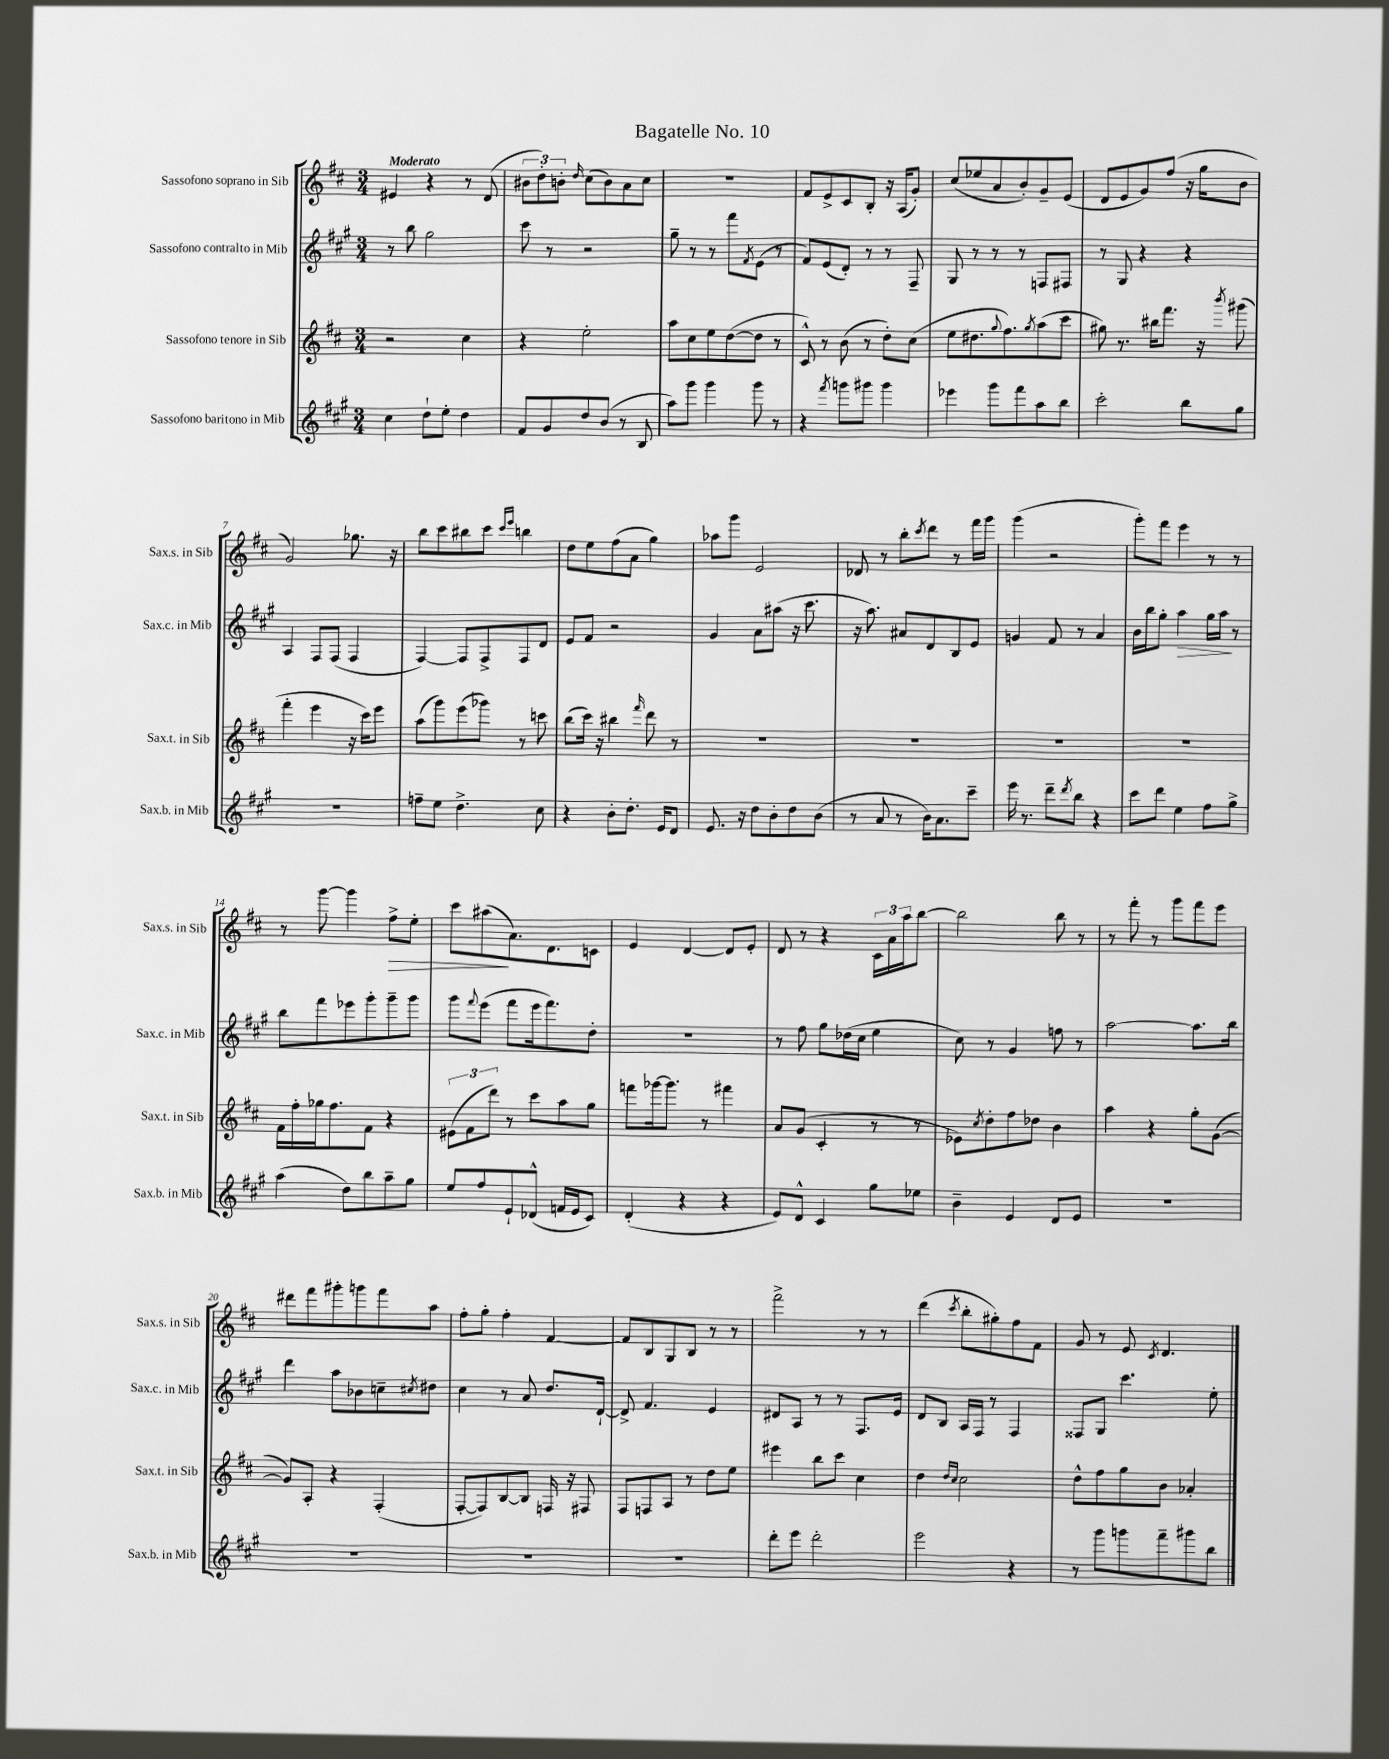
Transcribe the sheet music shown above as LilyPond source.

\header { title = "Bagatelle No. 10" }
<<
\new StaffGroup <<
\new Staff = "s0" \with { instrumentName = "Sassofono soprano in Sib" shortInstrumentName = "Sax.s. in Sib" } {
    \clef treble \key d \major \numericTimeSignature \time 3/4 \tempo "Moderato"
    eis'4 r4 r8 d'8( |
    \tuplet 3/2 { bis'8 d''8-.) b'8-. } \grace { d''16 } cis''8( b'8) a'8 cis''8 |
    R2. |
    fis'8 e'8-> cis'8 b8-. r16 a16( g'8-.) |
    cis''8( ees''8 a'8 b'8-.) g'8-- e'8( |
    d'8 e'8 g'8) fis''8( r16 g''16 b'8 |
    g'2) ges''8. r16 |
    b''8 cis'''8 bis''8 cis'''8 \grace { cis'''16 e'''16 } b''4 |
    d''8 e''8 fis''8( a'8 g''4) |
    aes''8 g'''8 e'2 |
    des'8 r8 b''8-. \acciaccatura { cis'''8 } d'''8 r8 fis'''16 g'''16 |
    g'''4( r2 |
    g'''8-.) fis'''8 e'''4 r8 r8 |
    r8 g'''8~ g'''4 fis''8->\> e''8-. |
    cis'''8 ais''8\!( a'8.) d'8. c'8 |
    e'4 d'4~ d'8 e'8-. |
    d'8 r8 r4 \tuplet 3/2 { cis'16 a'16 a''16 } b''8~ |
    b''2 b''8 r8 |
    r8 fis'''8-. r8 g'''8 fis'''8 e'''8 |
    dis'''8 fis'''8 gis'''8-. g'''8 fis'''8 a''8 |
    fis''8-. g''8-. fis''4-. fis'4~ |
    fis'8 b8 g8 b8 r8 r8 |
    fis'''2-> r8 r8 |
    d'''4( \acciaccatura { cis'''8 } b''8-. gis''8-.) fis''8 fis'8 |
    g'8 r8 e'8 \acciaccatura { cis'8 } d'4. \bar "|." |
}
\new Staff = "s1" \with { instrumentName = "Sassofono contralto in Mib" shortInstrumentName = "Sax.c. in Mib" } {
    \clef treble \key a \major \numericTimeSignature \time 3/4
    r8 b''8 gis''2 |
    cis'''8 r8 r2 |
    gis''8-- r8 r8 fis'''8 \acciaccatura { fis'8 } e'8( r8 |
    fis'8) e'8( d'8-.) r8 r8 fis8-- |
    gis8 r8 r8 r8 f8 fis8 |
    r8 gis8 r4 r4 |
    a4 fis8 fis8( fis4 |
    fis4~) fis8 fis8-> fis8 d'8 |
    e'8 fis'8 r2 |
    gis'4 a'8 ais''8( r16 cis'''8. |
    r16 a''8.) ais'8 d'8 b8 e'8 |
    g'4 fis'8 r8 a'4 |
    b'16 b''16 gis''8-. a''4\> gis''16 a''16\! r8 |
    b''8 fis'''8 ees'''8 gis'''8-. gis'''8-- gis'''8 |
    gis'''8 \appoggiatura { fis'''8 } e'''8( fis'''8 e'''16 fis'''8.) d''8-. |
    R2. |
    r8 fis''8 gis''8 des''16( cis''16 e''4 |
    cis''8) r8 gis'4 f''8 r8 |
    a''2~ a''8. b''16 |
    d'''4 a''8 bes'8 c''8-- \acciaccatura { cis''8 } dis''8 |
    cis''4 r8 a'8 d''8. d'16~-! |
    d'8-> fis'4. e'4 |
    dis'8 a8 r8 r8 fis8. e'16 |
    d'8 b8 a16 fis16 r8 fis4 |
    fisis8 gis8 cis'''4. e''8-. \bar "|." |
}
\new Staff = "s2" \with { instrumentName = "Sassofono tenore in Sib" shortInstrumentName = "Sax.t. in Sib" } {
    \clef treble \key d \major \numericTimeSignature \time 3/4
    r2 cis''4 |
    r4 e''2-. |
    a''8 cis''8 e''8 d''8~( d''8 r8 |
    cis'8-^) r8 b'8( r8 d''8-.) cis''8( |
    e''8 dis''8. \appoggiatura { g''8 } fis''8.) \acciaccatura { g''8 } a''8( cis'''8 |
    gis''8) r8. bis''16 fis'''8. r16 \acciaccatura { b'''8 } gis'''8( |
    fis'''4-. e'''4 r16 cis'''16) e'''8 |
    a''8( g'''8) e'''8( ges'''8) r8 c'''8 |
    b''8( cis'''16) r16 bis''4 \grace { fis'''16 } d'''8 r8 |
    R2. |
    R2. |
    R2. |
    R2. |
    fis'16 fis''16-. ges''16 fis''8. fis'8 r4 |
    \tuplet 3/2 { eis'8( fis'8 d'''8) } r8 cis'''8 a''8 g''8 |
    f'''8 ges'''16~ ges'''8. r8 fis'''4 |
    a'8 g'8( cis'4-. r8 r8 |
    ees'8) \acciaccatura { cis''8 } d''8-. fis''8 des''8 b'4 |
    a''4 r4 g''8-. g'8~( |
    g'8) a8-. r4 fis4-.( |
    fis8~-. fis8) b8~ b8 f16 r16 fis8 |
    fis8 f8 a8 r8 d''8 e''8 |
    eis'''4 b''8 cis'''8 cis''4 |
    d''4 \grace { d''16 cis''16 } cis''2 |
    d''8-^ fis''8 g''8 b'8 aes'4-. \bar "|." |
}
\new Staff = "s3" \with { instrumentName = "Sassofono baritono in Mib" shortInstrumentName = "Sax.b. in Mib" } {
    \clef treble \key a \major \numericTimeSignature \time 3/4
    cis''4 d''8-! e''8-. d''4 |
    fis'8 gis'8 d''8 b'8( r8 b8 |
    a''8) gis'''8 gis'''4 gis'''8 r8 |
    r4 \acciaccatura { fis'''8 } g'''8 gis'''8 gis'''4 |
    ees'''4 gis'''8 fis'''8 a''8 b''8 |
    cis'''2-. b''8 gis''8 |
    R2. |
    f''8-- e''8 d''4.-> cis''8 |
    r4 b'8-. d''8.-. e'16 d'8 |
    e'8. r16 d''8 b'8-. d''8 b'8( |
    r8 a'8 r8 b'16) a'8. cis'''8-- |
    e'''16 r8. d'''8-- \acciaccatura { d'''8 } b''8 r4 |
    cis'''8 d'''8 e''4 fis''8 gis''8-> |
    a''4( d''8) b''8 a''8-- gis''8 |
    e''8 fis''8 e'8-! des'8-^( f'16 e'16 cis'8) |
    d'4-.( r4 r4 |
    e'8) d'8-^ cis'4 gis''8 ees''8 |
    b'4-- e'4 d'8 e'8 |
    R2. |
    R2. |
    R2. |
    R2. |
    d'''8-. e'''8 d'''2-. |
    e'''2 r4 |
    r8 gis'''8 g'''8 fis'''8-- gis'''8 b''8 \bar "|." |
}
>>
>>
